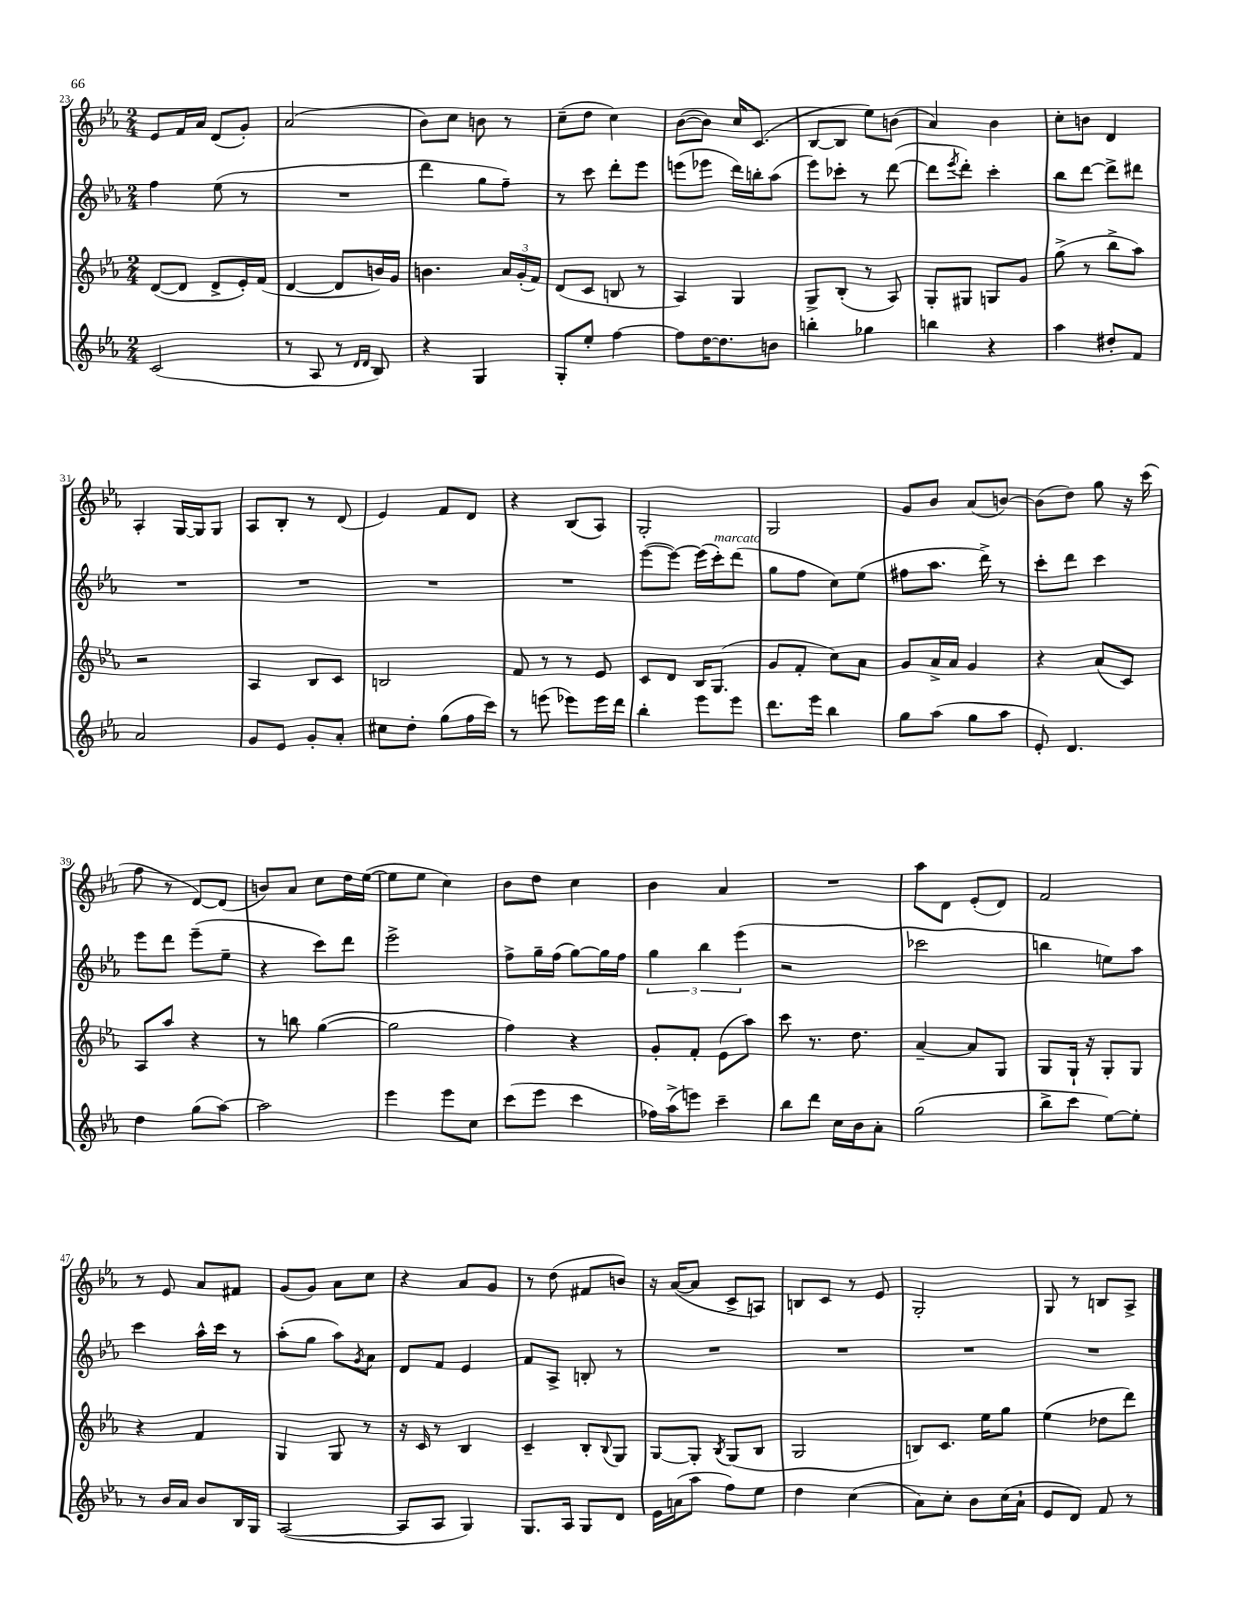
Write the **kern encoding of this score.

**kern	**kern	**kern	**kern
*staff4	*staff3	*staff2	*staff1
*clefG2	*clefG2	*clefG2	*clefG2
*k[b-e-a-]	*k[b-e-a-]	*k[b-e-a-]	*k[b-e-a-]
*M2/4	*M2/4	*M2/4	*M2/4
(2c	([8d	4ff	8e-
.	8d]	.	16f
.	.	.	16a-
.	8d^	(8ee-	(8d
.	16e-')	8r	8g')
.	(16f	.	.
=	=	=	=
8r	[4d	2r	(2a-
8A-	.	.	.
8r	8d]	.	.
16qqd	.	.	.
16qqd	.	.	.
8B-)	16b)	.	.
.	16g	.	.
=	=	=	=
4r	4.b	4ddd	8b-)
.	.	.	8cc
4G	.	8gg	8b
.	24a-	8ff~)	8r
.	(24g'	.	.
.	24f)	.	.
=	=	=	=
8G'	(8d	8r	(8cc~
8ee-'	8c	8ccc	8dd
[4ff	8B	8ddd'	4cc)
.	8r	8eee-	.
=	=	=	=
8ff]	4A-)	(8eee	([8b-
[16dd	.	8eee-	8b-])
8.dd]	.	.	.
.	4G	16ddd)	16cc
.	.	16bb'	(8.c
8b	.	(8aa-	.
=	=	=	=
4bb'	8G^	8eee-)	[8B-
.	(8B-'	8ccc-'	8B-]
4gg-	8r	8r	8ee-)
.	8A-)	([8ddd	(8b
=	=	=	=
4bb	8G'	8ddd]	4a-)
.	.	8qeee-	.
.	8G#	8ddd')	.
4r	8G	4ccc'	4b-
.	8g	.	.
=	=	=	=
4aa-	(8gg^	8bb-	8cc'
.	8r	[8ddd	8b
8dd#'	8bb-^	8ddd^]	4d
8f	8aa-)	8ddd#	.
=	=	=	=
2a-	2r	2r	4A-'
.	.	.	[16G
.	.	.	16G]
.	.	.	8G
=	=	=	=
8g	4A-	2r	8A-
8e-	.	.	8B-'
8g'	8B-	.	8r
8a-'	8c	.	(8d
=	=	=	=
8cc#	2B	2r	4e-)
8dd'	.	.	.
(8gg	.	.	8f
16ff	.	.	8d
16ccc)	.	.	.
=	=	=	=
8r	8f	2r	4r
(8eee	8r	.	.
8eee-)	8r	.	(8B-
16eee-	8e-	.	8A-)
16ddd	.	.	.
=	=	=	=
4bb-'	8c	([8eee-	2G'
.	8d	8eee-_)	.
8eee-	16B-	(16eee-]	.
.	(8.G	16ccc')	.
8eee-	.	(8ddd	.
=	=	=	=
8.ddd	8g	8gg	2G
.	8f'	8ff	.
16eee-	.	.	.
4bb-	8cc)	8cc)	.
.	8a-	(8ee-	.
=	=	=	=
8gg	8g	8ff#	8g
(8aa-	16a-^	8.aa-	8b-
.	16a-	.	.
8gg	4g	.	(8a-
.	.	16ddd^)	.
8aa-	.	8r	[8b)
=	=	=	=
8e-')	4r	8ccc'	(8b]
4.d	.	8ddd	8dd)
.	(8a-	4ccc	8gg
.	8c)	.	16r
.	.	.	(16ccc
=	=	=	=
4dd	8A-	8eee-	8ff
.	8aa-	8ddd	8r
(8gg	4r	(8eee-~	[8d)
[8aa-)	.	8ee-~	(8d]
=	=	=	=
2aa-]	8r	4r	8b)
.	8bb	.	8a-
.	([4gg	8ccc)	8cc
.	.	8ddd	16dd
.	.	.	([16ee-
=	=	=	=
4eee-	2gg]	2eee-^	8ee-]
.	.	.	8ee-
8eee-	.	.	4cc)
8cc	.	.	.
=	=	=	=
(8ccc	4ff)	8ff^	8b-
8eee-	.	16gg~	8dd
.	.	(16ff	.
4ccc	4r	[8gg)	4cc
.	.	16gg]	.
.	.	16ff	.
=	=	=	=
16ff-)	8g'	6gg	4b-
(16aa-^	.	.	.
8eee)	8f'	.	.
.	.	6bb-	.
4ccc~	(8e-	.	4a-
.	.	(6eee-	.
.	8aa-)	.	.
=	=	=	=
8bb-	8ccc	2r	2r
8ddd	8.r	.	.
16cc	.	.	.
16b-	8.dd	.	.
8a-'	.	.	.
=	=	=	=
(2gg	[4a-~	2ccc-	8aa-
.	.	.	8d
.	8a-]	.	(8e-'
.	8G	.	8d)
=	=	=	=
8bb-^	8G	4bb	2f
8ccc	16G`	.	.
.	16r	.	.
[8ee-)	8G'	8ee)	.
8ee-']	8G	8aa-	.
=	=	=	=
8r	4r	4ccc	8r
16b-	.	.	8e-
16a-	.	.	.
8b-	4f	16aa-^^	8a-
.	.	16ccc	.
16B-	.	8r	8f#
16G	.	.	.
=	=	=	=
([2A-	4G	(8aa-'	(8g
.	.	8gg	8g)
.	8G	8aa-)	8a-
.	.	8qg	.
.	8r	8a-	8cc
=	=	=	=
8A-]	16r	8d	4r
.	16c	.	.
8A-	8r	8f	.
4G)	4B-	4e-	8a-
.	.	.	8g
=	=	=	=
8.G	4c~	8f	8r
.	.	8A-^	(8dd
16A-	.	.	.
8G	8B-'	8B'	8f#
.	8qqB-	.	.
8d	8G	8r	8b)
=	=	=	=
16e-	[8G	2r	16r
(16a	.	.	([16a-
8aa-	8G']	.	8a-]
.	8qB-	.	.
8ff)	(8G	.	8c^
8ee-	8B-	.	8A)
=	=	=	=
4dd	2G	2r	8B
.	.	.	8c
(4cc	.	.	8r
.	.	.	8e-
=	=	=	=
8a-)	8B)	2r	2G'
8cc'	8.c	.	.
8b-	.	.	.
.	16ee-	.	.
(16cc	8gg	.	.
16a-`	.	.	.
=	=	=	=
8e-	(4ee-	2r	8G
8d)	.	.	8r
8f	8dd-	.	8B
8r	8ddd)	.	8A-^
==	==	==	==
*-	*-	*-	*-
